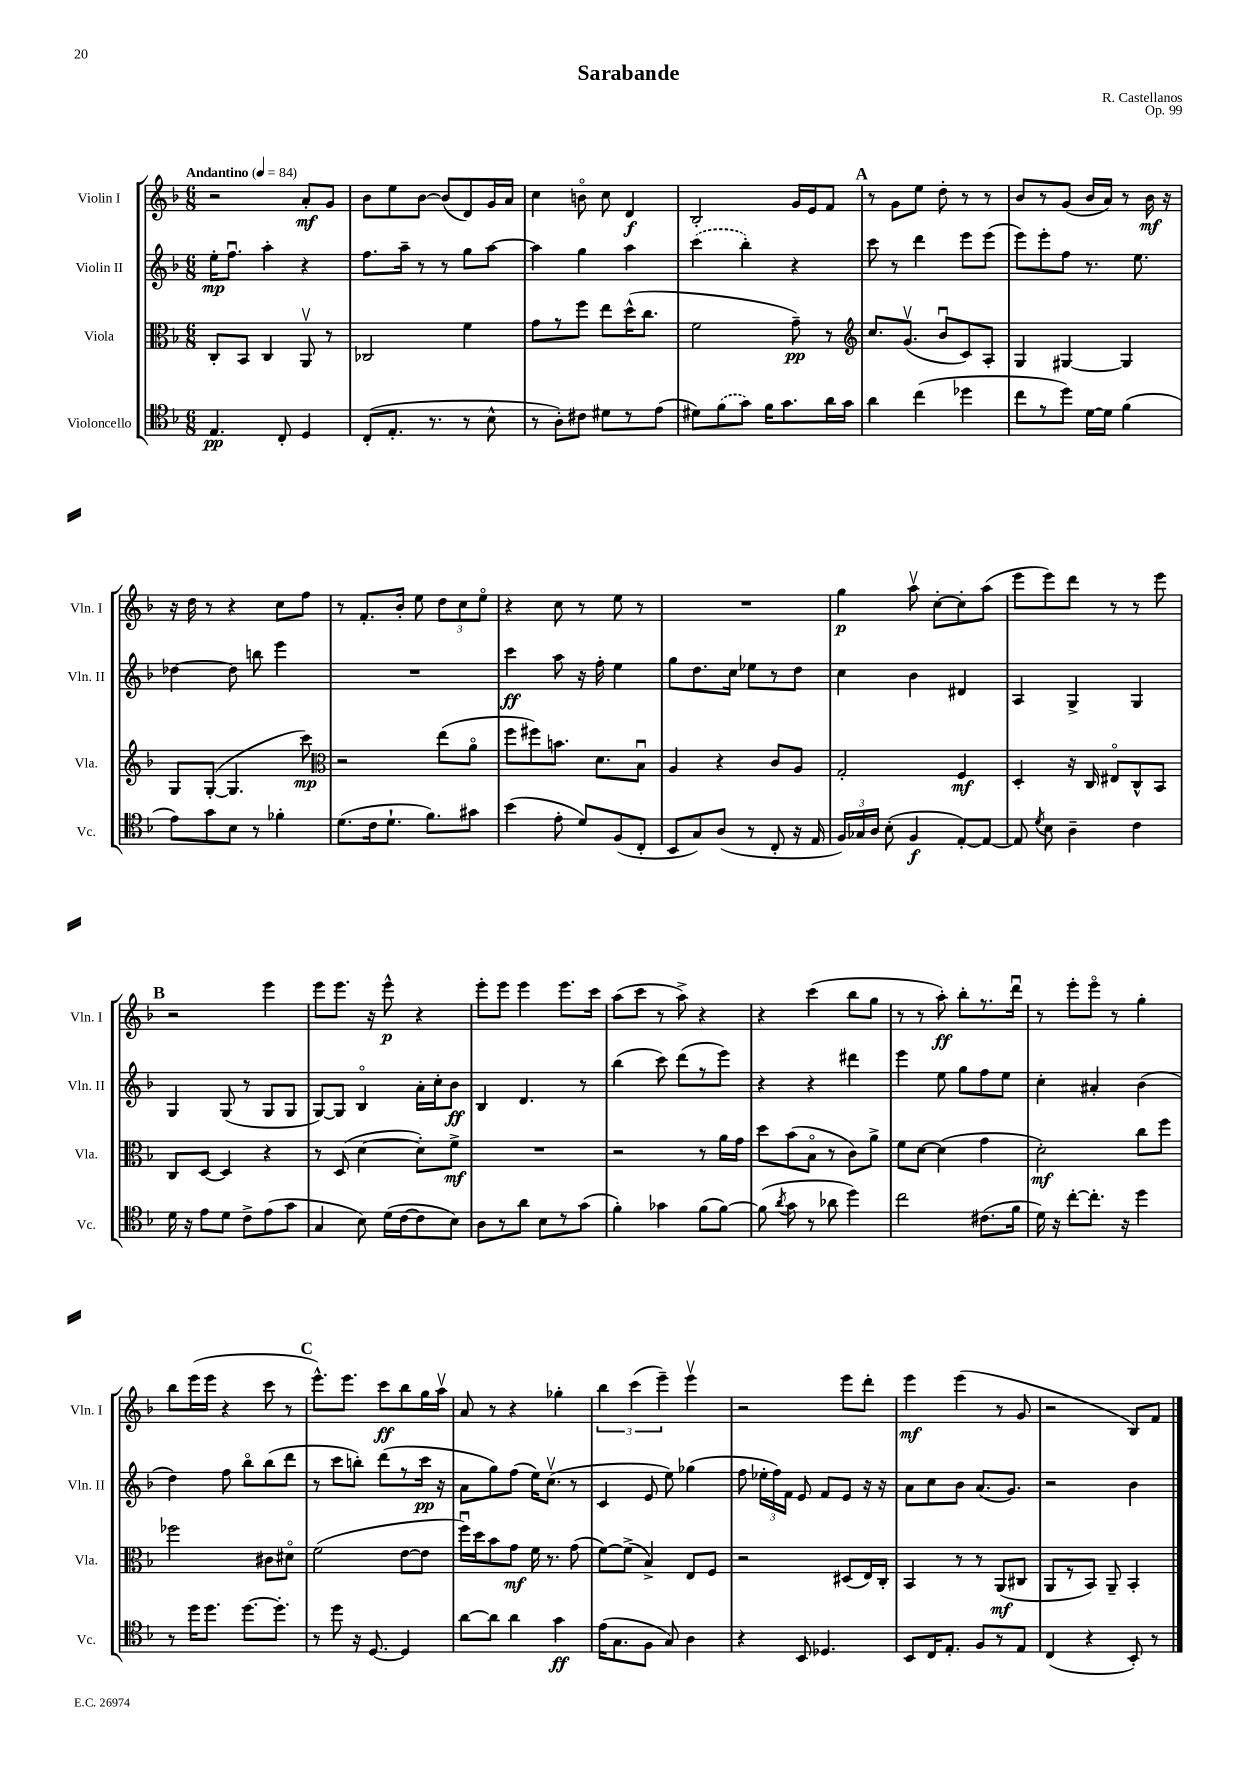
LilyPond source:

\header { title = "Sarabande" composer = "R. Castellanos" opus = "Op. 99" }
<<
\new StaffGroup <<
\new Staff = "s0" \with { instrumentName = "Violin I" shortInstrumentName = "Vln. I" } {
    \clef treble \key f \major \numericTimeSignature \time 6/8 \tempo "Andantino" 4 = 84
    \autoBeamOff r2 a'8[-.\mf g'8] |
    bes'8[ e''8 bes'8]~ bes'8[( d'8) g'16 a'16] |
    c''4 b'8\flageolet c''8 d'4\f |
    bes2-. g'16[ e'16 f'8] |
    \mark \markup { \bold "A" } r8 g'8[ e''8] d''8-. r8 r8 |
    bes'8[ r8 g'8]( bes'16[ a'16]) r8 bes'16\mf r16 |
    r16 d''16 r8 r4 c''8[ f''8] |
    r8 f'8.[-. bes'16]-. e''8 \tuplet 3/2 { d''8[ c''8 e''8]\flageolet } |
    r4 c''8 r8 e''8 r8 |
    R2. |
    g''4\p a''8\upbow c''8[~-. c''8-. a''8]( |
    e'''8[ e'''8) d'''8] r8 r8 e'''8 |
    \mark \markup { \bold "B" } r2 e'''4 |
    e'''8[ e'''8.] r16 e'''8-^\p r4 |
    e'''8[-. e'''8] e'''4 e'''8.[ c'''16] |
    a''8[( c'''8] r8 a''8->) r4 |
    r4 c'''4( bes''8[ g''8] |
    r8 r8 a''8-.\ff) bes''8[-. r8. d'''16]\downbow |
    r8 e'''8[-. e'''8]\flageolet r8 g''4-. |
    bes''8[ e'''16( e'''16] r4 c'''8 r8 |
    \mark \markup { \bold "C" } e'''8.[-^) e'''8.] c'''8[\ff bes''8 g''16 a''16]\upbow |
    a'8 r8 r4 ges''4-. |
    \tuplet 3/2 { bes''4 c'''4( e'''4--) } e'''4\upbow |
    r2 e'''8[ d'''8]-. |
    e'''4\mf e'''4( r8 g'8 |
    r2 bes8[) f'8] \bar "|." |
}
\new Staff = "s1" \with { instrumentName = "Violin II" shortInstrumentName = "Vln. II" } {
    \clef treble \key f \major \numericTimeSignature \time 6/8
    \autoBeamOff e''16[-.\mp f''8.]\downbow a''4-. r4 |
    f''8.[ a''16]-- r8 r8 g''8[ a''8]~ |
    a''4 g''4 a''4 |
    \once \slurDashed c'''4( bes''4-.) r4 |
    \mark \markup { \bold "A" } c'''8 r8 d'''4 e'''8[ e'''8]( |
    e'''8[) e'''8-. f''8] r8. e''8. |
    des''4~ des''8 b''8 e'''4 |
    R2. |
    c'''4\ff a''8 r16 f''16-. e''4 |
    g''8[ d''8. c''16] ees''8[ r8 d''8] |
    c''4 bes'4 dis'4 |
    a4 g4-> g4 |
    \mark \markup { \bold "B" } g4 g8( r8 g8[ g8] |
    g8[~) g8] bes4\flageolet a'16[-. c''16-. bes'8]\ff |
    bes4 d'4. r8 |
    bes''4( c'''8) d'''8[( r8 e'''8]) |
    r4 r4 dis'''4 |
    e'''4 e''8 g''8[ f''8 e''8] |
    c''4-. ais'4-. bes'4( |
    d''4) f''8 bes''8[\flageolet bes''8( d'''8] |
    \mark \markup { \bold "C" } r8 c'''8[ b''8]-.) d'''8[( r8 c'''16]\pp r16 |
    a'8[ g''8) f''8]( e''16[) c''8.]\upbow( r8 |
    c'4 e'8 e''8) ges''4( |
    f''8 \tuplet 3/2 { ees''16[-. f''16) f'16] } e'8 f'8[ e'8] r16 r16 |
    a'8[ c''8 bes'8] a'8.[( g'8.]) |
    r2 bes'4 \bar "|." |
}
\new Staff = "s2" \with { instrumentName = "Viola" shortInstrumentName = "Vla." } {
    \clef alto \key f \major \numericTimeSignature \time 6/8
    \autoBeamOff c8[-. bes,8] c4 a,8\upbow r8 |
    ces2 f'4 |
    g'8[ r8 f''8] e''8[ d''16-^( c''8.] |
    f'2 g'8--\pp) r8 |
    \mark \markup { \bold "A" } \clef treble c''8.[ g'8.]\upbow( bes'8[\downbow c'8) a8]-. |
    g4 gis4~ gis4 |
    g8[ g8]~-.( g4. c'''8\mp) |
    \clef alto r2 e''8[( a'8]\flageolet |
    f''8[ fis''8) b'8.] d'8.[ bes8]\downbow |
    a4 r4 c'8[ a8] |
    g2-. f4\mf |
    d4-. r16 c16 eis8[\flageolet c8-^ bes,8] |
    \mark \markup { \bold "B" } c8[ d8]~ d4 r4 |
    r8 d8( d'4~ d'8[-.) f'8]->\mf |
    R2. |
    r2 r8 a'16[ g'16] |
    d''8[ bes'8( bes8]\flageolet r8 c'8[) a'8]-> |
    f'8[ d'8]~ d'4( g'4 |
    d'2-.\mf) c''8[ f''8] |
    fes''2 cis'8[ dis'8]\flageolet |
    \mark \markup { \bold "C" } f'2( e'8[~ e'8] |
    f''16[\downbow) d''16 bes'8 g'8]\mf f'16 r8. g'8( |
    f'8[~) f'8]->( bes4->) e8[ f8] |
    r2 dis8[( e16) c16]-. |
    bes,4 r8 r8 a,8[\mf( cis8] |
    a,8[ r8 bes,8]) a,8-- bes,4-. \bar "|." |
}
\new Staff = "s3" \with { instrumentName = "Violoncello" shortInstrumentName = "Vc." } {
    \clef tenor \key f \major \numericTimeSignature \time 6/8
    \autoBeamOff e4.\pp c8-. d4 |
    c8[-.( e8.]-. r8. r8 bes8-^ |
    r8 a8[-.) cis'8] dis'8[ r8 e'8]( |
    dis'8[) \once \slurDashed f'8( g'8]) f'16[ g'8. a'16 g'16] |
    \mark \markup { \bold "A" } a'4 c''4( des''4 |
    c''8[ r8 d''8]) d'16[~ d'16] f'4( |
    e'8[) g'8 bes8] r8 fes'4-. |
    d'8.[( c'16 d'8.]-! f'8.[) gis'8] |
    bes'4( e'8-. d'8[) f8( c8]-. |
    bes,8[ g8) a8]( r8 c8-. r16 e16 |
    \tuplet 3/2 { f16[) ges16 a16] } bes8-.( f4\f e8[~-.) e8]~ |
    e8 \acciaccatura { d'8 } bes8 a4-- c'4 |
    \mark \markup { \bold "B" } d'16 r16 e'8[ d'8] c'8[-> e'8( g'8] |
    g4 bes8) d'16[( c'16~ c'8 bes8]) |
    a8[ r8 a'8] bes8[ r8 g'8]( |
    f'4-.) ges'4 f'8[( f'8]~) |
    f'8( \acciaccatura { a'8 } g'8 r8 aes'8 d''4) |
    c''2 cis'8.[( f'16] |
    d'16) r16 c''8[~-. c''8.]-. r16 d''4 |
    r8 d''16[ d''8.] d''8.[~ d''8.]-. |
    \mark \markup { \bold "C" } r8 d''8 r16 d8.~ d4 |
    a'8[~ a'8] a'4 g'4\ff |
    e'16[( g8. f8] g8) a4 |
    r4 bes,8 des4. |
    bes,8[ c16 e8.]-. f8[ r8 e8] |
    c4( r4 bes,8-.) r8 \bar "|." |
}
>>
>>
\layout { \context { \Score \remove "Bar_number_engraver" } }
